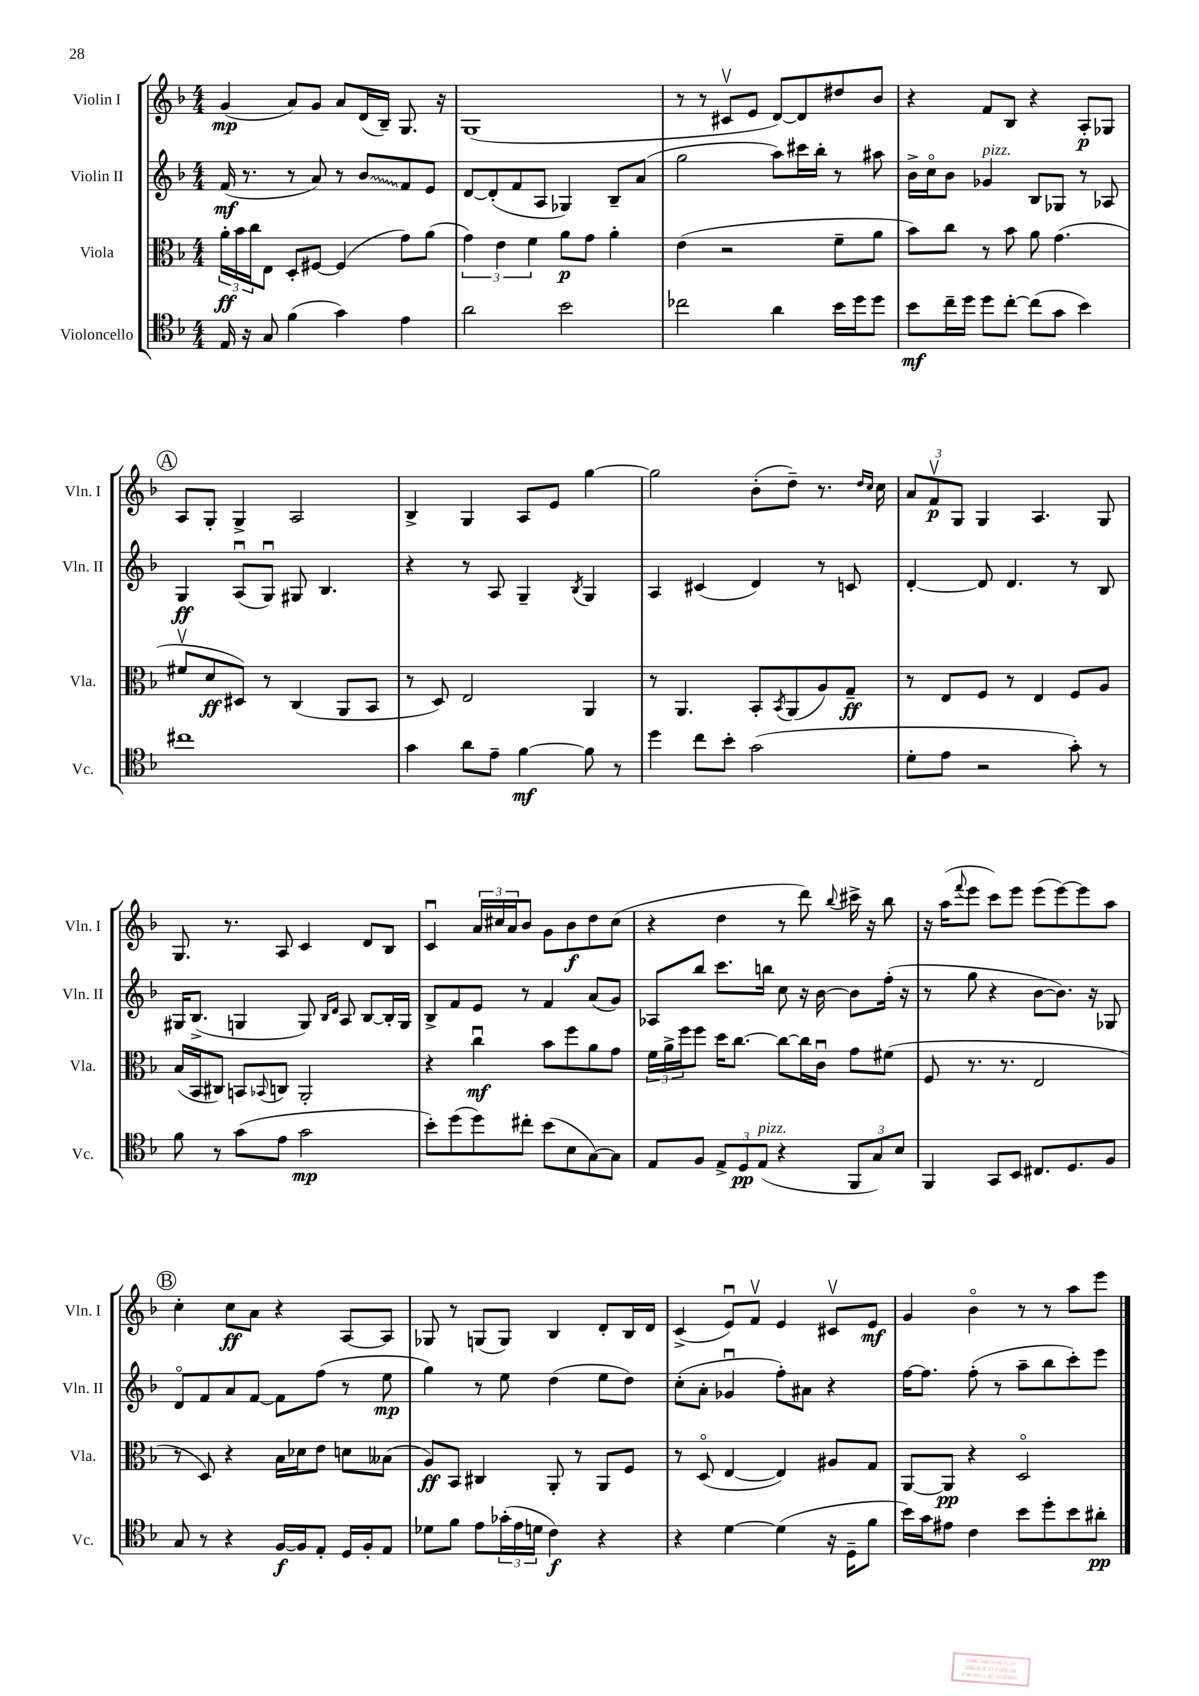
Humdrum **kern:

**kern	**kern	**kern	**kern
*staff4	*staff3	*staff2	*staff1
*clefC4	*clefC3	*clefG2	*clefG2
*k[b-]	*k[b-]	*k[b-]	*k[b-]
*M4/4	*M4/4	*M4/4	*M4/4
16E	24a'	(16f	(4g
.	24b-	.	.
16r	.	8.r	.
.	24cc	.	.
8G	8E	.	.
(4f	8D'	8r	8a)
.	[8F#	8a)	8g
4g)	(4F#]	8r	8a
.	.	8b-	(16d
.	.	.	16B-~)
4e	8g)	8f	8.G
.	(8a	8e	.
.	.	.	16r
=	=	=	=
2a	6g)	[8d	(1G
.	.	(8d']	.
.	6e	.	.
.	.	8f	.
.	6f	.	.
.	.	8A	.
2b-	8a	4G-)	.
.	8g	.	.
.	4a'	8B-~	.
.	.	(8a	.
=	=	=	=
2cc-	(4e	2gg	8r
.	.	.	8r
.	2r	.	8c#v
.	.	.	8e
4a	.	8aa)	[8d)
.	.	16ccc#	8d]
.	.	16bb-'	.
16b-	8f~	8r	8dd#
16dd	.	.	.
8dd	8a	8aa#	8b-
=	=	=	=
8b-	8b-)	16b-^	4r
.	.	16cco	.
16cc~	8cc	8b-	.
16dd	.	.	.
8dd	8r	4g-	8f
[8cc'	8b-	.	8B-
(8cc]	8a	8B-	4r
8g	(4.g	8G-	.
4b-)	.	8r	8A'
.	.	8A-	8G-
=	=	=	=
1cc#	8f#v	4G	8A
.	8d	.	8G'
.	8D#)	(8Au	4G^
.	8r	8Gu)	.
.	(4C	8G#	2A
.	.	4.B-	.
.	8AA	.	.
.	8BB-	.	.
=	=	=	=
4g	8r	4r	4B-^
.	8D)	.	.
8a	2E	8r	4G
8e~	.	8A	.
[4f	.	4G~	8A
.	.	.	8e
.	.	8qB-	.
8f]	4AA	4G	[4gg
8r	.	.	.
=	=	=	=
4dd	8r	4A	2gg]
.	4.AA	.	.
8cc	.	(4c#	.
8b-'	.	.	.
(2g	8BB-'	4d)	(8b-'
.	8qBB-	.	.
.	(8AA	.	8dd~)
.	8A)	8r	8.r
.	8G~	8c	.
.	.	.	16qqdd
.	.	.	16qqcc
.	.	.	16cc
=	=	=	=
8d'	8r	[4d'	12a
.	.	.	12fv
8e	8E	.	.
.	.	.	12G
2r	8F	8d]	4G
.	8r	4.d	.
.	4E	.	4.A
8g')	8F	8r	.
8r	8A	8B-	8G
=	=	=	=
8f	(16B-	16G#	8.G
.	16BB-	(8.B-^	.
8r	8C#)	.	.
.	.	.	8.r
(8g	8BB	4G	.
.	8qqBB-	.	.
8e	8C	.	8A
2g	2AA'	8G)	4c
.	.	16qqB-	.
.	.	16qqd	.
.	.	8A	.
.	.	[8B-	8d
.	.	16B-']	8B-
.	.	16G	.
=	=	=	=
8b-')	4r	8B-^	4cu
(8dd	.	8f	.
8dd)	4ccu	8e	24a
.	.	.	24cc#
.	.	.	24a
8cc#'	.	8r	8b-
(8b-	8b-	4f	8g
8B-	8ff	.	8b-
[8G)	8a	(8a	8dd
8G]	8g	8g)	(8cc#
=	=	=	=
8E	24f	8A-	4r
.	24a^	.	.
.	24ff	.	.
8F	8ff	8bb-	.
12E^	16dd	8.ccc	4dd
.	[8.cc	.	.
12D	.	.	.
(12E	.	.	.
.	.	16bb	.
4r	8cc_	8cc	8r
.	16cc]	16r	8ddd)
.	16cu	[16b-	.
.	.	.	8qqbb-
12FF	8g	8b-]	16ccc#^
.	.	.	16r
12G)	.	.	.
.	(8f#	(16ff'	8bb-
12B-	.	.	.
.	.	16r	.
=	=	=	=
4FF	8F	8r	16r
.	.	.	(16aa
.	.	.	8qqfff
.	8.r	8gg	8eee
8GG	.	4r	8ccc)
.	8.r	.	.
8BB-	.	.	8eee
8.C#	2E	[8b-	(8eee
.	.	8.b-])	[8eee)
8.D	.	.	.
.	.	.	8eee]
.	.	16r	.
8F	.	8G-	8aa
=	=	=	=
8G	8r	8do	4cc'
8r	8D)	8f	.
4r	4r	8a	8cc
.	.	[8f	8a
[16F	16B-	8f]	4r
16F]	16d-	.	.
8E'	8e	(8ff	.
16D	8d	8r	[8A
16F'	.	.	.
8E	(8B--	8ee	8A]
=	=	=	=
8d-	8A)	4gg)	8G-
8f	8BB-	.	8r
8e	4C#	8r	(8G
(24g-'	.	8ee	8G)
24e	.	.	.
24d	.	.	.
4c)	8AA'	(4dd	4B-
.	8r	.	.
4r	8AA	8ee	8d'
.	8F	8dd)	16B-
.	.	.	16d
=	=	=	=
4r	8r	(8cc'	(4c^
.	(8Do	8a'	.
[4d	[4E	4g-u	8eu)
.	.	.	8fv
(4d]	4E])	8ff')	4e
.	.	8a#	.
16r	8A#	4r	8c#v
16D~	.	.	.
8f	8G	.	8e
=	=	=	=
16b-)	[8AA	[16ff	4g
16g	.	8.ff]	.
8e#	8AA]	.	.
4c	4r	(8ff'	4b-o
.	.	8r	.
8b-	2Do	8aa~	8r
8dd'	.	8bb-	8r
8b-	.	8ccc')	8aa
8a#'	.	8eee	8eee
==	==	==	==
*-	*-	*-	*-
